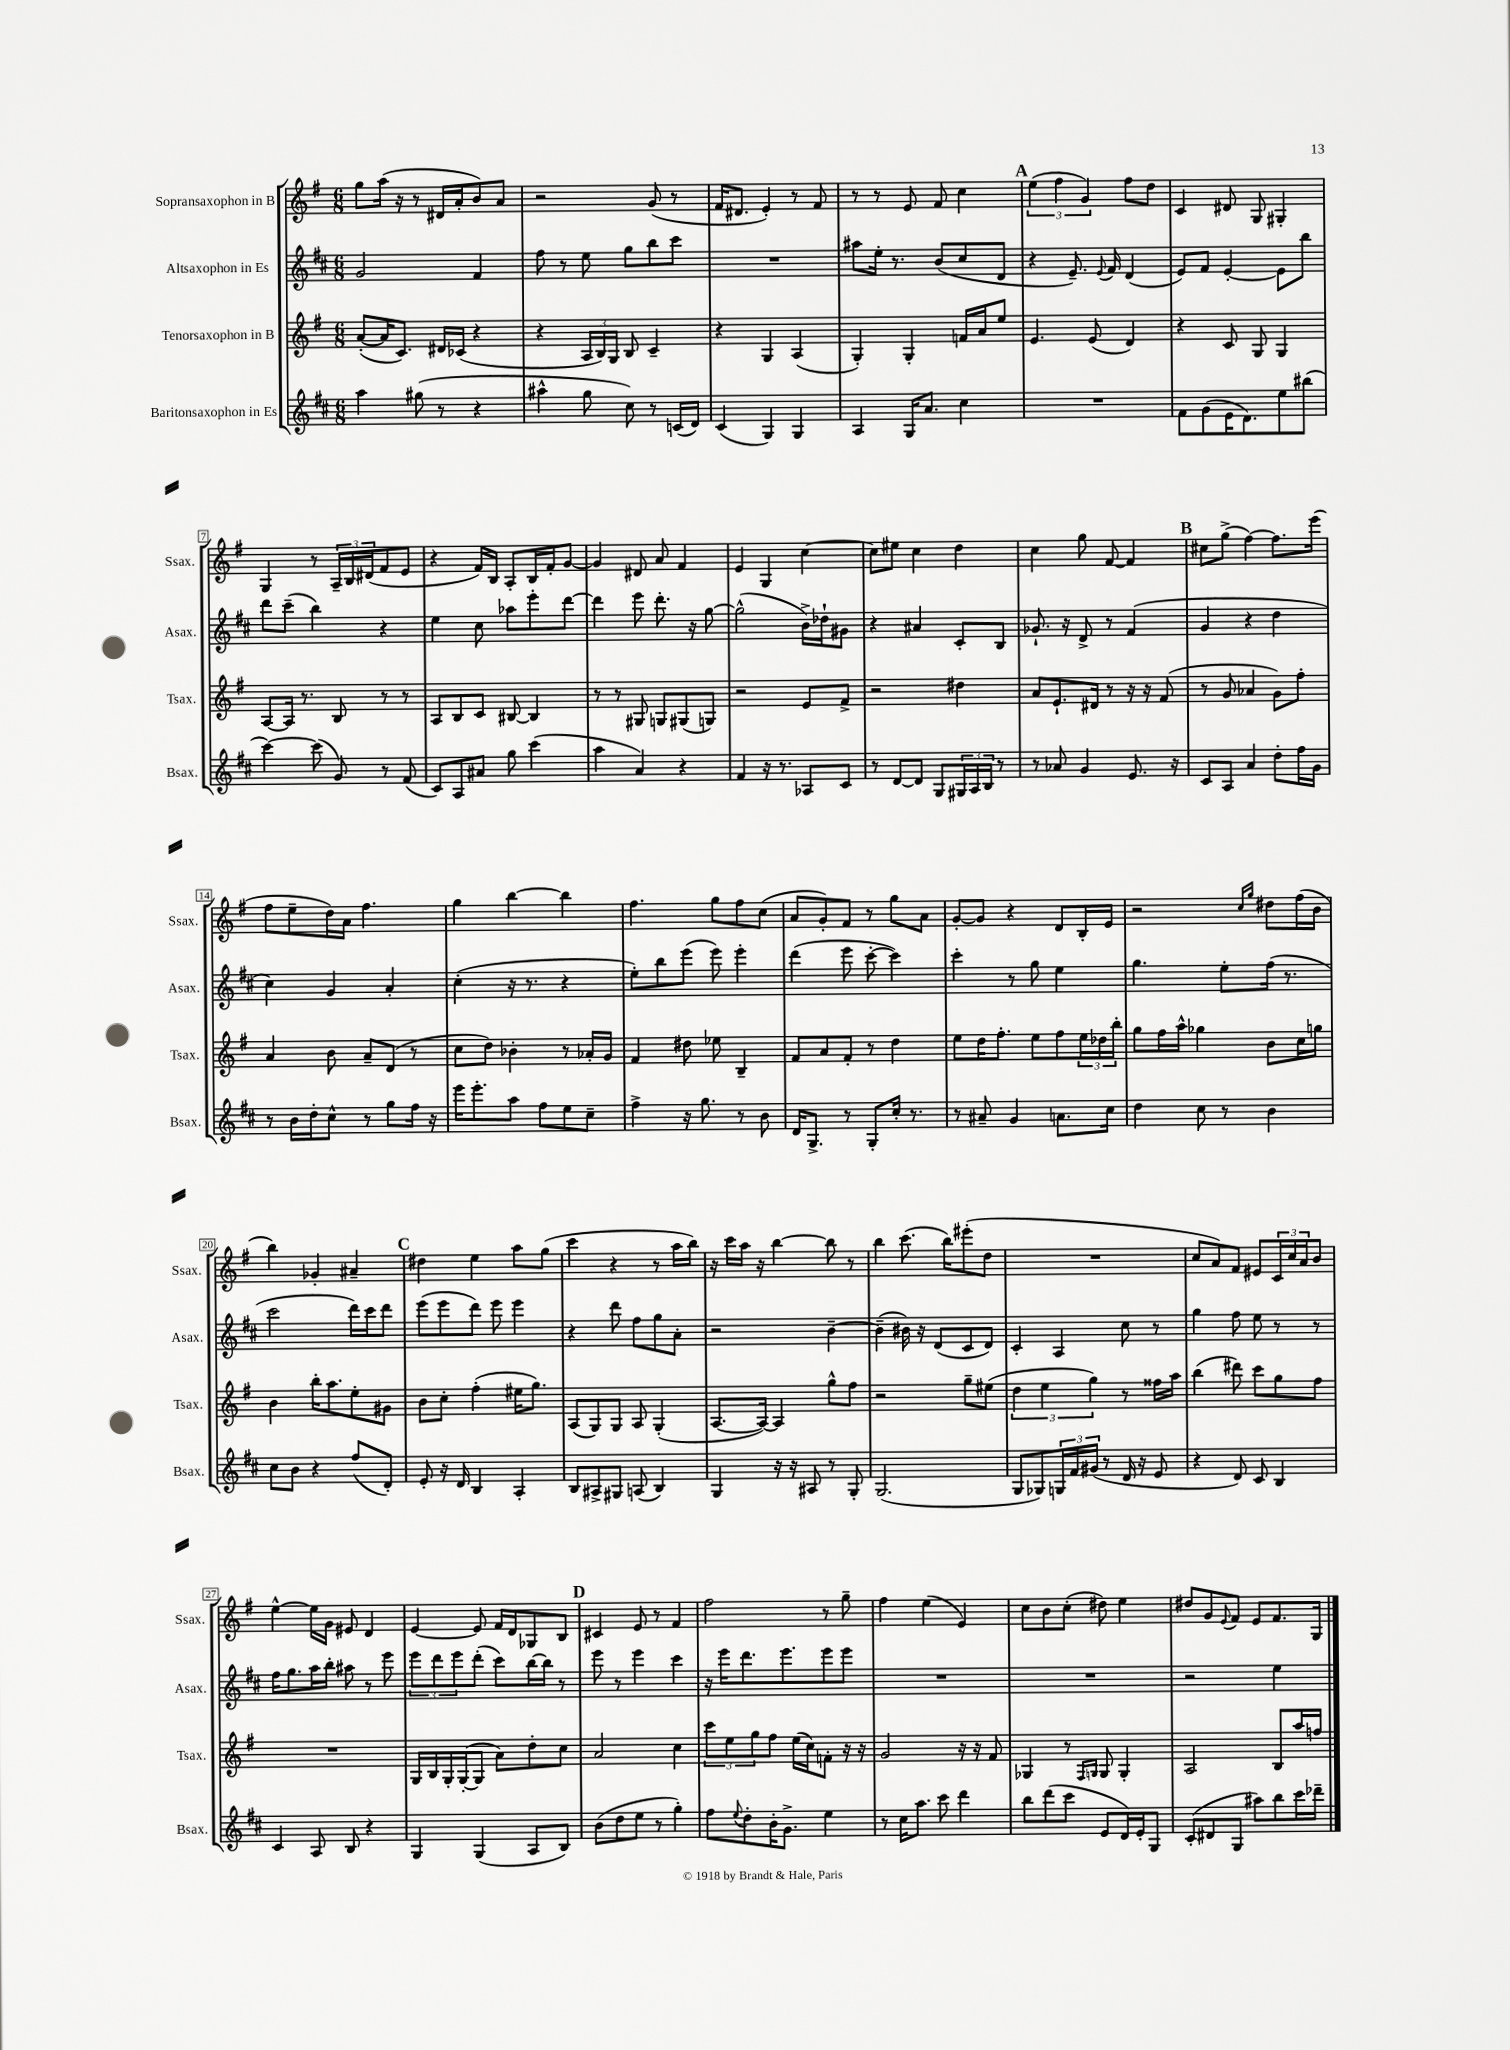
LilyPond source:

<<
\new StaffGroup <<
\new Staff = "s0" \with { instrumentName = "Sopransaxophon in B" shortInstrumentName = "Ssax." } {
    \clef treble \key g \major \numericTimeSignature \time 6/8
    g''8 a''16( r16 r8 dis'16 a'16-. b'8) a'8 |
    r2 g'8( r8 |
    fis'16 dis'8. e'4-.) r8 fis'8 |
    r8 r8 e'8 fis'8 c''4 |
    \mark \markup { \bold "A" } \tuplet 3/2 { e''4( fis''4 g'4) } fis''8 d''8 |
    c'4 dis'8 g8 gis4-. |
    g4 r8 \tuplet 3/2 { a16-- b16 dis'16( } fis'8 e'8 |
    r4 fis'16) b16 a8-. b16 fis'16-. g'8~ |
    g'4 dis'8 a'8 fis'4 |
    e'4 g4 c''4~ |
    c''8 eis''8 c''4 d''4 |
    c''4 g''8 fis'8~ fis'4 |
    \mark \markup { \bold "B" } cis''8 g''8->( fis''4~) fis''8. e'''16( |
    fis''8 e''8-- d''16) a'16 fis''4. |
    g''4 b''4~ b''4 |
    fis''4. g''8 fis''8 c''8( |
    a'8 g'8-.) fis'8 r8 g''8 a'8 |
    g'8~-. g'8 r4 d'8 b16-. e'16 |
    r2 \grace { c''16 g''16 } dis''8 fis''16( b'16 |
    b''4) ges'4-. ais'4-- |
    \mark \markup { \bold "C" } dis''4 e''4 a''8 g''8( |
    c'''4 r4 r8 a''16 b''16) |
    r16 c'''16 a''16 r16 b''4~ b''8 r8 |
    b''4 c'''8.( b''16) eis'''8-.( d''8 |
    R2. |
    c''8 a'8) fis'8 eis'8 \tuplet 3/2 { c'16 c''16 a'16 } b'8 |
    e''4~-^ e''16 g'16 eis'8 d'4 |
    e'4~ e'8 fis'16 d'16 ges8 b8 |
    \mark \markup { \bold "D" } cis'4 e'8 r8 fis'4 |
    fis''2 r8 g''8-- |
    fis''4 e''4( e'4) |
    c''8 b'8 c''8-.( dis''8) e''4 |
    dis''8 g'8 \appoggiatura { e'8 } fis'8 e'8 fis'8. g16 \bar "|." |
}
\new Staff = "s1" \with { instrumentName = "Altsaxophon in Es" shortInstrumentName = "Asax." } {
    \clef treble \key d \major \numericTimeSignature \time 6/8
    g'2 fis'4 |
    fis''8 r8 e''8 g''8 b''8 cis'''8 |
    R2. |
    ais''8 e''16-. r8. b'8( cis''8 d'8 |
    \mark \markup { \bold "A" } r4 e'8.--) \appoggiatura { e'8 } fis'16 d'4( |
    e'8) fis'8 e'4~-. e'8 b''8 |
    d'''8 cis'''8--( b''4) r4 |
    e''4 cis''8 aes''8 e'''8-. d'''8~ |
    d'''4 e'''8 d'''8.-. r16 g''8~ |
    g''2-^( b'16->) des''16-! gis'8 |
    r4 ais'4 cis'8-. b8 |
    ges'8.-! r16 d'8-> r8 fis'4( |
    \mark \markup { \bold "B" } g'4 r4 d''4 |
    cis''4) g'4 a'4-. |
    cis''4-.( r16 r8. r4 |
    e''8-.) b''8 e'''8( e'''8) e'''4-. |
    d'''4( e'''8 cis'''8~-. cis'''4) |
    cis'''4-. r8 g''8 e''4 |
    g''4. e''8-. fis''16( r8. |
    cis'''2 d'''16) cis'''16 d'''8 |
    \mark \markup { \bold "C" } e'''8( e'''8 d'''8) e'''8 e'''4 |
    r4 d'''8 fis''8 g''8 a'8-. |
    r2 b'4~-- |
    b'4--( bis'16) r16 d'8( cis'8 d'8) |
    cis'4-. a4 cis''8 r8 |
    g''4 fis''8 e''8 r8 r8 |
    fis''16 g''8. a''16 b''16-. ais''8 r8 e'''8 |
    \tuplet 3/2 { e'''8 d'''8 e'''8 } d'''8-.( cis'''8) b''16~ b''16 r8 |
    \mark \markup { \bold "D" } e'''8 r8 e'''4 cis'''4 |
    r16 e'''16 d'''8. e'''8. e'''8 e'''8 |
    R2. |
    R2. |
    r2 e''4 \bar "|." |
}
\new Staff = "s2" \with { instrumentName = "Tenorsaxophon in B" shortInstrumentName = "Tsax." } {
    \clef treble \key g \major \numericTimeSignature \time 6/8
    a'8~-.( a'16 c'8.) dis'16 ces'16( r4 |
    r4 \tuplet 3/2 { a16 b16) g16 } b8 c'4-- |
    r4 g4 a4( |
    g4-.) g4-. f'16 a'16 e''8 |
    \mark \markup { \bold "A" } e'4. e'8( d'4) |
    r4 c'8 g8 g4 |
    a8~ a16 r8. b8 r8 r8 |
    a8 b8 c'8 bis8~ bis4 |
    r8 r8 gis8 g8 gis8( g8) |
    r2 e'8 fis'8-> |
    r2 dis''4 |
    a'8 e'8.-! dis'16 r8 r16 r16 fis'8( |
    \mark \markup { \bold "B" } r8 g'8 aes'4 g'8) fis''8-. |
    a'4 b'8 a'8-- d'8( r8 |
    c''8 d''8) bes'4-. r8 aes'16-. g'16 |
    fis'4 dis''8 ees''8 b4-- |
    fis'8 a'8 fis'8-. r8 d''4 |
    e''8 d''16 fis''8.-. e''8 fis''8 \tuplet 3/2 { e''16 des''16 b''16-. } |
    g''8 fis''16 a''16-^ ges''4 b'8 c''16 g''16 |
    b'4 b''16-. a''8. e''8-. gis'8 |
    \mark \markup { \bold "C" } b'8 c''8-. fis''4-.( eis''16 g''8.) |
    a8( g8) g8 a8 g4-.( |
    a8.~ a16~) a4 g''8-^ fis''8 |
    r2 g''8-- eis''8( |
    \tuplet 3/2 { d''4 e''4 g''4) } r8 fisis''16 a''16 |
    b''4( dis'''8) c'''8 g''8 fis''8 |
    R2. |
    g16 b16 g16-. g16~-.( g8 a'8) d''8-. c''8 |
    \mark \markup { \bold "D" } a'2 c''4 |
    \tuplet 3/2 { c'''8 e''8 g''8 } fis''8 e''16( c''16) f'8-. r16 r16 |
    g'2 r16 r16 fis'8 |
    ges4 r8 \grace { fis16 g16 } g8 g4-. |
    a2 b8 a''16 f''16 \bar "|." |
}
\new Staff = "s3" \with { instrumentName = "Baritonsaxophon in Es" shortInstrumentName = "Bsax." } {
    \clef treble \key d \major \numericTimeSignature \time 6/8
    a''4 gis''8( r8 r4 |
    ais''4-^ g''8 cis''8) r8 c'16( d'16) |
    cis'4( g4) g4 |
    a4 g16 a'8. cis''4 |
    \mark \markup { \bold "A" } R2. |
    fis'8 g'8( e'16 d'8.) e''8 bis''8( |
    cis'''4~) cis'''8( g'8) r8 fis'8( |
    cis'8) a8 ais'8 g''8 cis'''4( |
    a''4 a'4) r4 |
    fis'4 r16 r8. aes8 cis'8 |
    r8 d'8~ d'8 g8 \tuplet 3/2 { gis16 a16 b16 } r8 |
    r8 aes'8 g'4 e'8. r16 |
    \mark \markup { \bold "B" } cis'8 a8 a'4 d''8-. fis''16 g'16 |
    r8 b'16 d''16-. cis''8-^ r8 g''8 fis''16 r16 |
    e'''16 e'''8.-. a''8 fis''8 e''8 cis''8-- |
    fis''4-> r16 g''8. r8 b'8 |
    d'16 g8.-> r8 g8-. cis''16-. r8. |
    r8 ais'8-- g'4 a'8. cis''16 |
    d''4 cis''8 r8 b'4 |
    cis''8 b'8 r4 fis''8( d'8-.) |
    \mark \markup { \bold "C" } e'8-. r16 d'16 b4 a4-. |
    b8 ais8-> gis8 a8( b4) |
    g4 r16 r16 ais8 r8 g8-. |
    g2.( |
    g8 ges8) \tuplet 3/2 { g16 fis'16 gis'16( } r8 d'16 r16 e'8 |
    r4 d'8) cis'8 b4 |
    cis'4 a8 b8 r4 |
    g4 g4( a8 b8) |
    \mark \markup { \bold "D" } b'8( d''8 e''8 r8 g''4-.) |
    fis''8 \appoggiatura { e''8 } d''8-. b'16-. g'8.-> e''4 |
    r8 cis''16 a''8. cis'''8 d'''4 |
    b''8 d'''8( cis'''8 e'8 d'16) e'16-. g8 |
    cis'8-.( dis'8 g8 ais''8) b''8 cis'''16 des'''16-- \bar "|." |
}
>>
>>
\layout { \context { \Score \override BarNumber.stencil = #(make-stencil-boxer 0.1 0.3 ly:text-interface::print) } }
